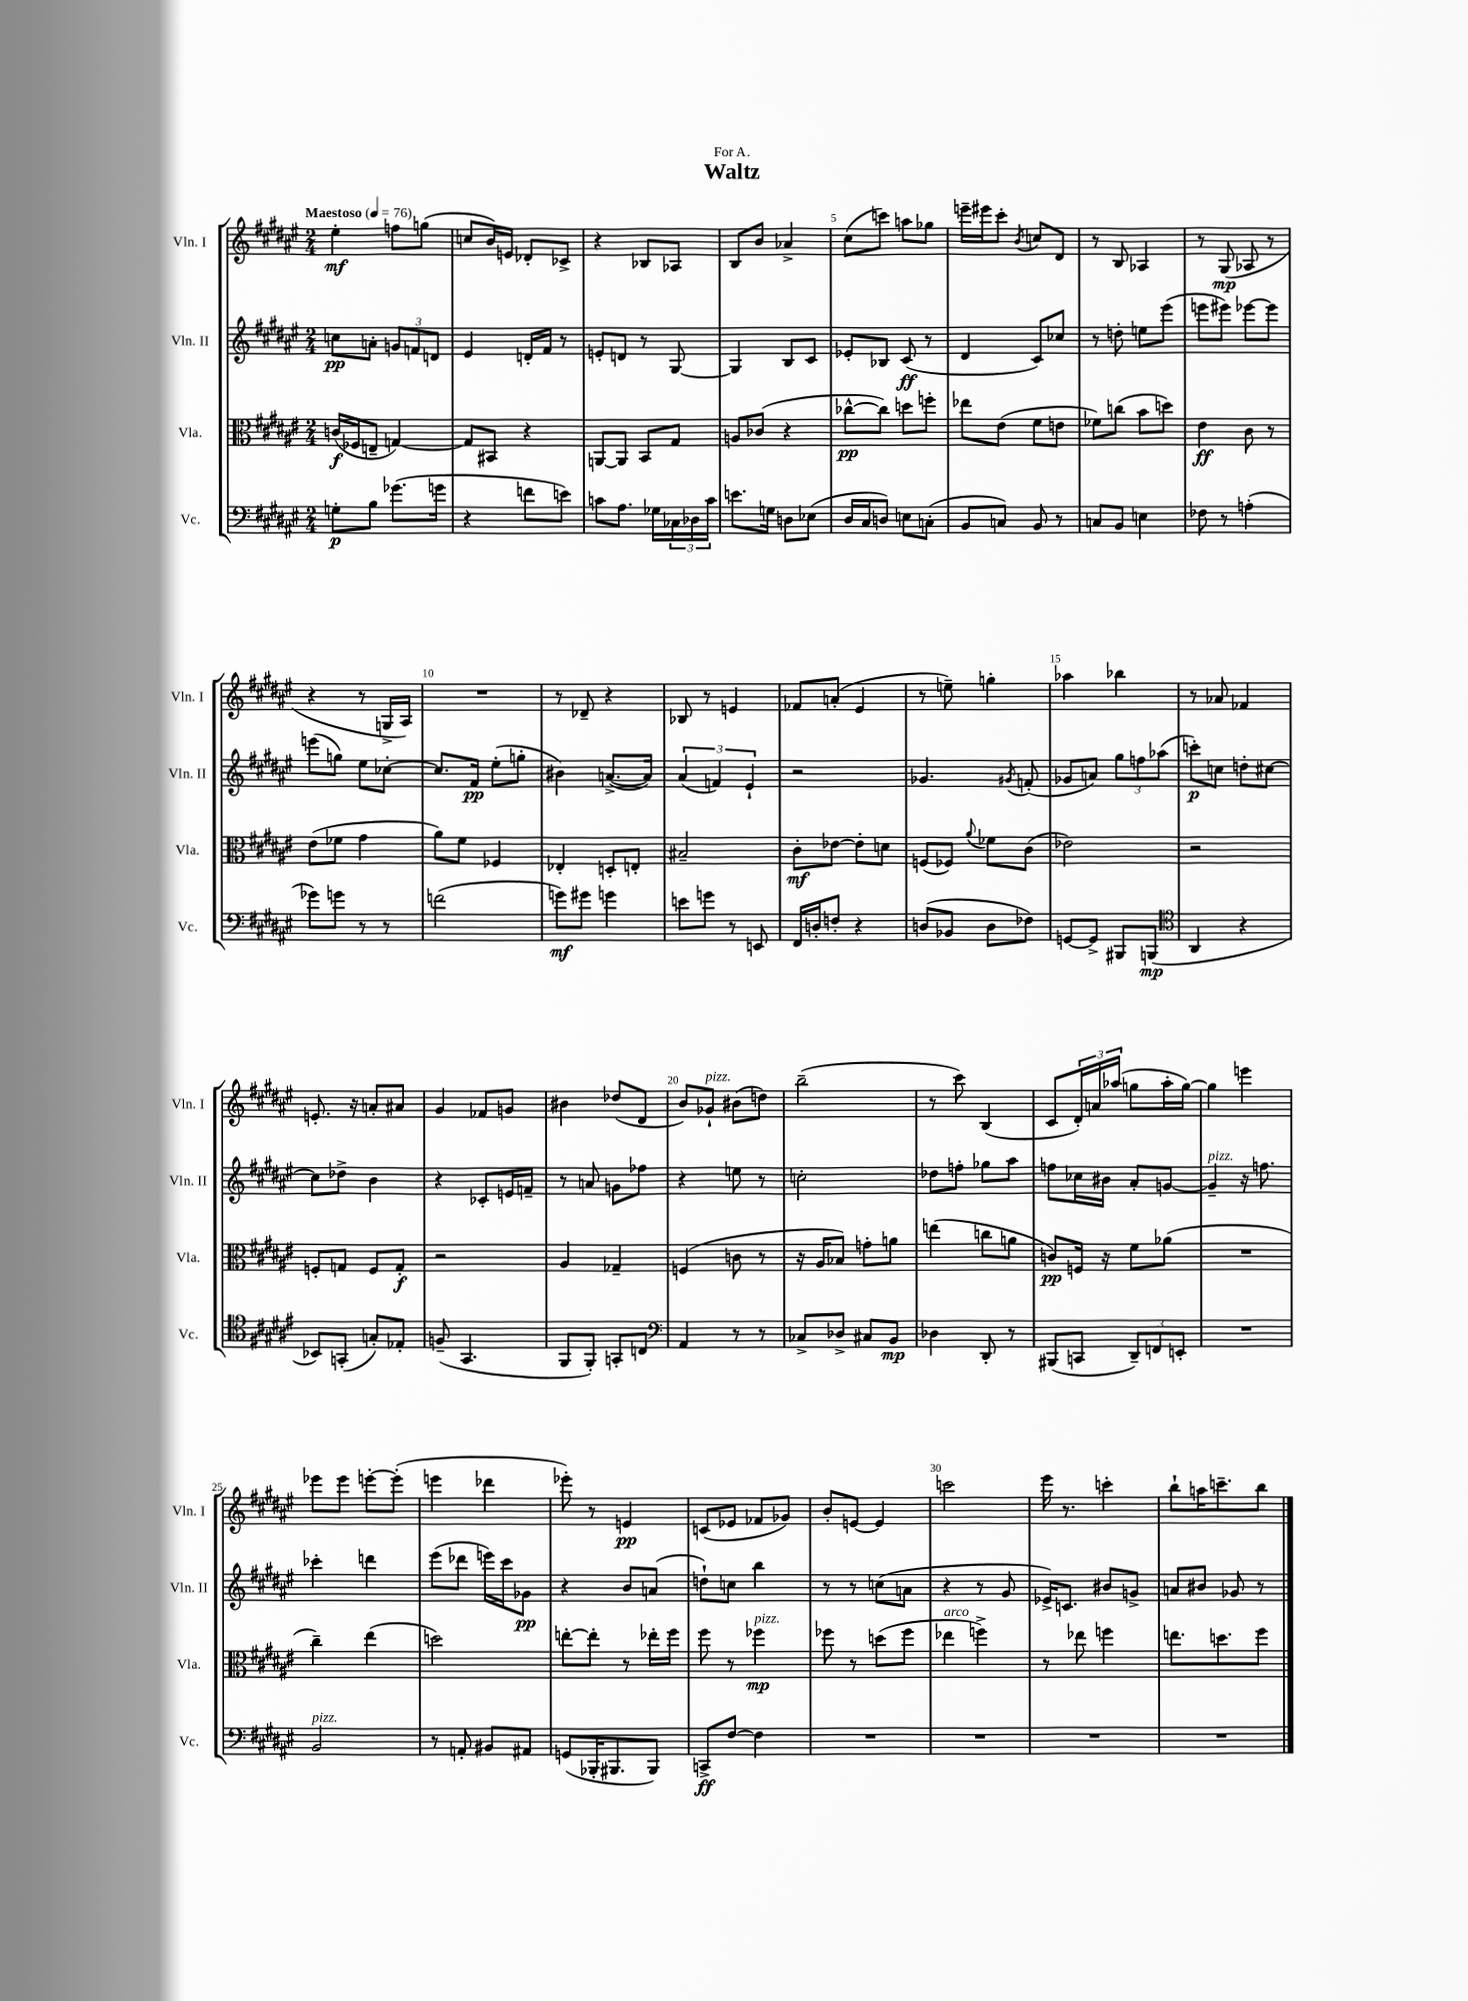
\header { title = "Waltz" dedication = "For A." }
<<
\new StaffGroup <<
\new Staff = "s0" \with { instrumentName = "Vln. I" shortInstrumentName = "Vln. I" } {
    \clef treble \key fis \major \numericTimeSignature \time 2/4 \tempo "Maestoso" 4 = 76
    eis''4-.\mf f''8 g''8( |
    c''8 b'16) e'16 des'8-. ces'8-> |
    r4 bes8 aes8 |
    b8 b'8 aes'4-> |
    cis''8( c'''8) a''8 ges''8 |
    e'''16-- eis'''16 cis'''8-. \acciaccatura { b'8 } c''8 dis'8 |
    r8 b8 aes4 |
    r8 gis8\mp( aes8 r8 |
    r4 r8 g16-> ais16) |
    R2 |
    r8 des'8-- r4 |
    bes8 r8 e'4 |
    fes'8 a'8-.( eis'4 |
    r8 e''8--) g''4-. |
    aes''4 bes''4 |
    r8 aes'8 fes'4 |
    e'8.-. r16 a'8-. ais'8 |
    gis'4 fes'8 g'8 |
    bis'4 des''8( dis'8 |
    b'8) ges'8-!^\markup { \italic "pizz." } bis'8( d''8) |
    b''2--( |
    r8 cis'''8) b4( |
    cis'8 \tuplet 3/2 { dis'16-.) a'16 aes''16( } g''8 aes''16-. g''16~) |
    g''4 e'''4 |
    ees'''8 ees'''8 e'''8~-. e'''8-.( |
    e'''4 des'''4 |
    ees'''8-.) r8 e'4\pp |
    c'8( ees'8 fes'8 ges'8) |
    b'8-. e'8~ e'4 |
    c'''2 |
    eis'''16 r8. c'''4-. |
    b''8-! a''16 c'''8.-- b''8 \bar "|." |
}
\new Staff = "s1" \with { instrumentName = "Vln. II" shortInstrumentName = "Vln. II" } {
    \clef treble \key fis \major \numericTimeSignature \time 2/4
    c''8\pp a'8-. \tuplet 3/2 { g'8 f'8 d'8 } |
    eis'4 d'16-. fis'16 r8 |
    e'8-. d'8 r8 gis8~ |
    gis4 b8 cis'8 |
    ees'8-. bes8 cis'8\ff( r8 |
    dis'4 cis'8) ces''8 |
    r8 d''8-. e''8 eis'''8( |
    e'''8 eis'''8) ees'''8~ ees'''8 |
    e'''8( g''8) eis''8 ces''8~-. |
    ces''8. fis'16\pp eis''8-.( g''8-. |
    bis'4) a'8.~->( a'16) |
    \tuplet 3/2 { ais'4( f'4) eis'4-! } |
    r2 |
    ges'4. \acciaccatura { gis'8 } f'8-.( |
    ges'8 a'8) \tuplet 3/2 { gis''8 f''8 aes''8( } |
    c'''8-.\p) c''8 d''8-. cis''8~ |
    cis''8 des''8-> b'4 |
    r4 ces'8-. e'16 f'16-- |
    r8 a'8 g'8 fes''8 |
    r4 e''8 r8 |
    c''2-. |
    des''8 f''8-. ges''8 ais''8 |
    f''8 ces''16 bis'16 ais'8-. g'8~ |
    g'4--^\markup { \italic "pizz." } r16 f''8. |
    ces'''4-. d'''4 |
    eis'''8( des'''8 e'''16) cis'''16 ges'8\pp |
    r4 b'8 a'8( |
    d''8-!) c''8 b''4 |
    r8 r8 c''8( a'8 |
    r4 r8 gis'8 |
    ees'16->) c'8. bis'8 g'8-> |
    a'8 bis'8 ges'8 r8 \bar "|." |
}
\new Staff = "s2" \with { instrumentName = "Vla." shortInstrumentName = "Vla." } {
    \clef alto \key fis \major \numericTimeSignature \time 2/4
    c'16\f( fes16 e8-- g4~) |
    g8 bis,8 r4 |
    a,8~ a,8 b,8 gis8 |
    a8 ces'8( r4 |
    ces''8~-^\pp ces''8) d''8 f''8-. |
    ees''8 eis'8( fis'8 e'8 |
    fes'8) c''8( b'8 d''8) |
    eis'4\ff cis'8 r8 |
    eis'8( fes'8 gis'4 |
    ais'8) fis'8 fes4 |
    ees4-. d8-. e8-. |
    bis2-- |
    cis'8-.\mf ees'8~ ees'8-. d'8 |
    f8( fes8) \appoggiatura { ais'8 } fes'8 cis'8( |
    ees'2) |
    r2 |
    f8-. g8 f8 g8-.\f |
    r2 |
    ais4 ges4-- |
    f4( c'8 r8 |
    r16 ais16 bes8) g'8-. a'8 |
    e''4( c''8 a'8 |
    c'8\pp) f16 r16 fis'8 aes'8( |
    R2 |
    cis''4--) eis''4( |
    d''2) |
    e''8~-. e''8-. r8 ees''16-. fis''16 |
    fis''8 r8 fes''4\mp^\markup { \italic "pizz." } |
    fes''8 r8 d''8( fes''8 |
    ees''4^\markup { \italic "arco" } f''4->) |
    r8 ees''8 f''4 |
    e''8. d''8. fis''8 \bar "|." |
}
\new Staff = "s3" \with { instrumentName = "Vc." shortInstrumentName = "Vc." } {
    \clef bass \key fis \major \numericTimeSignature \time 2/4
    g8-.\p b8 ges'8.( g'16 |
    r4 f'8 e'8) |
    c'8 ais8. ges16 \tuplet 3/2 { ces16 des16 c'16 } |
    e'8. g16 d8 ees8( |
    dis16 cis16 d8) e8 c8-.( |
    b,8 c8) b,8 r8 |
    c8 b,8 e4 |
    fes8 r8 a4-.( |
    ges'8) g'8 r8 r8 |
    f'2( |
    g'8\mf) gis'8 g'4 |
    e'8 g'8 r8 e,8 |
    fis,16 d16-. f8-. r4 |
    d8( bes,8 d8 fes8) |
    g,8~ g,8-> bis,,8 b,,8\mp( |
    \clef tenor ais,4 r4 |
    bes,8) g,8-.( g8-.) ees8-. |
    f8--( gis,4. |
    fis,8 fis,8-.) g,8-. c8 |
    \clef bass ais,4 r8 r8 |
    ces8-> des8-> cis8 b,8\mp |
    des4 dis,8-. r8 |
    bis,,8( c,8 \tuplet 3/2 { dis,8--) f,8 e,8-. } |
    R2 |
    b,2^\markup { \italic "pizz." } |
    r8 a,8-. bis,8 ais,8 |
    g,8( bes,,16-. bis,,8. bis,,8) |
    c,8->\ff fis8~ fis4 |
    R2 |
    R2 |
    R2 |
    R2 \bar "|." |
}
>>
>>
\layout { \context { \Score \override BarNumber.break-visibility = ##(#f #t #t) barNumberVisibility = #(every-nth-bar-number-visible 5) } }
